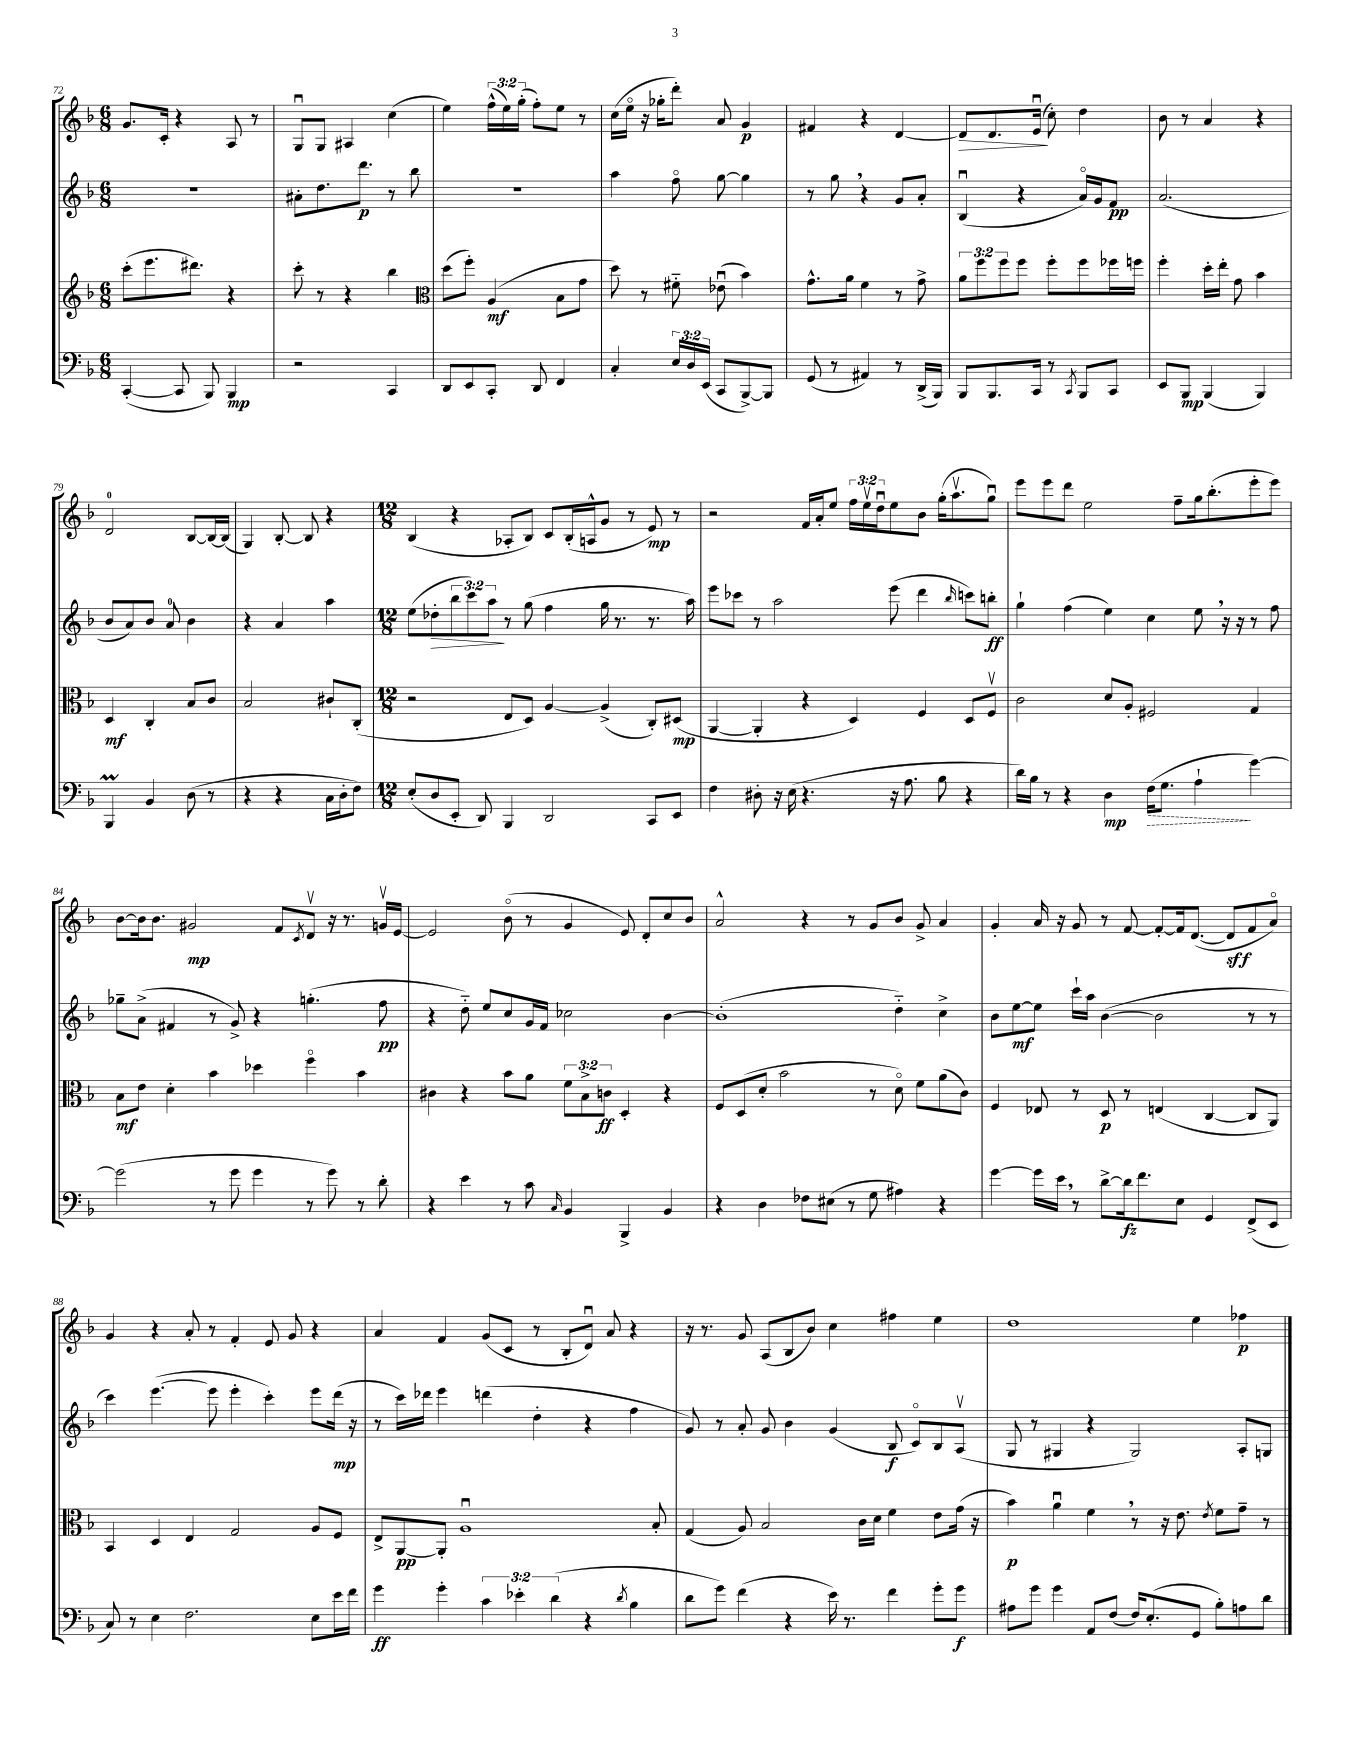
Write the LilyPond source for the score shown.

<<
\new StaffGroup <<
\new Staff = "s0" {
    \clef treble \key f \major \numericTimeSignature \time 6/8 \override Staff.TupletNumber.text = #tuplet-number::calc-fraction-text
    g'8. c'16-. r4 a8 r8 |
    g8\downbow g8 ais4 c''4( |
    e''4) \tuplet 3/2 { f''16-^( e''16) g''16-.( } f''8-.) e''8 r8 |
    c''16( e''16\flageolet r16 ges''16-. d'''8-.) a'8 g'4\p |
    fis'4 r4 d'4~ |
    d'8\> d'8. e'16\downbow\!( c''8-.) d''4 |
    bes'8 r8 a'4 r4 |
    d'2-0 bes8~ bes16~ bes16( |
    g4) bes8~-. bes8 r4 |
    \numericTimeSignature \time 12/8 bes4( r4 aes8-. bes8) c'8 bes16-.( a16-^ g'8 r8 e'8\mp) r8 |
    r2 f'16 a'16-. e''8 \tuplet 3/2 { f''16 e''16\upbow d''16\downbow } e''8 bes'8 g''16-.( a''8.\upbow g''8\downbow) |
    e'''8 e'''8 d'''8 e''2 f''8-- g''16 bes''8.-.( e'''8-. e'''8) |
    bes'8~ bes'16 bes'8. gis'2\mp f'8 \acciaccatura { c'8 } d'8\upbow r16 r8. g'16\upbow e'16~ |
    e'2 bes'8\flageolet( r8 g'4 e'8) d'8-. c''8 bes'8 |
    a'2-^ r4 r8 g'8 bes'8 g'8-> a'4 |
    g'4-. a'16 r16 g'8 r8 f'8~ f'8~-. f'16 d'8.~( d'8\sff f'8 a'8\flageolet) |
    g'4 r4 a'8-. r8 f'4-. e'8 g'8 r4 |
    a'4 f'4 g'8( c'8 r8 bes8-. d'8\downbow) a'8 r4 |
    r16 r8. g'8 a8( bes8 bes'8) c''4 fis''4 e''4 |
    d''1 e''4 fes''4\p \bar "|." |
}
\new Staff = "s1" {
    \clef treble \key f \major \numericTimeSignature \time 6/8 \override Staff.TupletNumber.text = #tuplet-number::calc-fraction-text
    R2. |
    ais'8-. d''8. d'''8.\p r8 bes''8 |
    R2. |
    a''4 f''8\flageolet g''8~ g''4 |
    r8 g''8 \breathe r4 g'8 a'8-. |
    bes4\downbow( r4 a'16\flageolet) g'16 f'8\pp |
    a'2.( |
    bes'8 a'8) bes'8 a'8-0 bes'4 |
    r4 a'4 a''4 |
    \numericTimeSignature \time 12/8 e''8( des''8-.\> \tuplet 3/2 { bes''8 c'''8) a''8\! } r8 g''8( f''4 g''16 r8. r8. a''16) |
    e'''8 ces'''8 r8 a''2 e'''8( d'''4 \grace { bes''16 } c'''8) b''8-.\ff |
    g''4-! f''4( e''4) c''4 e''8 \breathe r16 r16 r8 f''8 |
    ges''8-- a'8->( fis'4 r8 g'8->) r4 g''4.-.( f''8\pp |
    r4 d''8-_) e''8 c''8 g'16 f'16 ces''2 bes'4~ |
    bes'1-.( d''4-_) c''4-> |
    bes'8 e''8~\mf e''8 c'''16-! a''16 bes'4~( bes'2 r8 r8 |
    c'''4) e'''4.~( e'''8 e'''4-. c'''4-.) e'''8 d'''16\mp( r16 |
    r8 c'''16) des'''16 e'''4 d'''4( d''4-. r4 f''4 |
    g'8) r8 a'8-. g'8 bes'4 g'4( bes8\f c'8\flageolet) bes8 a8\upbow( |
    g8 r8 gis4 r4 gis2) a8-. g8 \bar "|." |
}
\new Staff = "s2" {
    \clef treble \key f \major \numericTimeSignature \time 6/8 \override Staff.TupletNumber.text = #tuplet-number::calc-fraction-text
    c'''8-.( e'''8. dis'''8.) r4 |
    c'''8-. r8 r4 bes''4 |
    \clef alto d''8( f''8-.) a4\mf( bes8 g'8 |
    d''8) r8 fis'8-_ ees'8\downbow( bes'4) |
    g'8.-^ a'16 f'4 r8 g'8-> |
    \tuplet 3/2 { a'8 f''8 f''8 } f''8 f''8-. f''8 fes''16 f''16 |
    f''4-. d''16-. e''16-. g'8 bes'4 |
    d4\mf c4-. bes8 c'8 |
    bes2 cis'8-! c8-.( |
    \numericTimeSignature \time 12/8 r2 e8 d8) a4~ a4->( c8-.) dis8\mp( |
    a,4~ a,4-. r4 d4) f4 d8 f8\upbow |
    c'2 d'8 a8-. fis2 g4 |
    bes8\mf e'8 d'4-. bes'4 des''4 f''4\flageolet bes'4 |
    cis'4 r4 bes'8 a'8 \tuplet 3/2 { f'8 bes8-> c'8\ff } d4-. r4 |
    f8 d8( d'8-. bes'2 r8 d'8\flageolet) f'8 a'8( c'8) |
    f4 ees8 r8 d8\p r8 e4( c4~ c8 a,8) |
    bes,4 d4 e4 g2 a8 f8 |
    e8-> a,8~\pp a,8-. a1\downbow bes8-. |
    g4( a8) bes2 c'16 d'16 f'4 e'8 g'16( r16 |
    bes'4\p) a'4\downbow f'4 \breathe r8 r16 e'8. \acciaccatura { e'8 } f'8 g'8-- r8 \bar "|." |
}
\new Staff = "s3" {
    \clef bass \key f \major \numericTimeSignature \time 6/8 \override Staff.TupletNumber.text = #tuplet-number::calc-fraction-text
    c,4~-.( c,8 bes,,8) bes,,4\mp |
    r2 c,4 |
    d,8 e,8 c,8-. d,8 f,4 |
    c4-. \tuplet 3/2 { e16 d16 e,16( } c,8 bes,,8~->) bes,,8 |
    g,8( r8 ais,4) r8 d,16->( bes,,16) |
    bes,,8 bes,,8. c,16 r8 \acciaccatura { c,8 } bes,,8 c,8 |
    e,8 bes,,8\mp bes,,4( bes,,4) |
    bes,,4\prall bes,4 d8( r8 |
    r4 r4 c16 d16-. f8) |
    \numericTimeSignature \time 12/8 e8-.( d8 e,8-. d,8) bes,,4 d,2 c,8 e,8 |
    f4 dis8-. r16 e16( r4. r16 a8. bes8 r4 |
    d'16) bes16 r8 r4 d4\mp \once \override Hairpin.style = #'dashed-line f16\>( g8. a4-!\! g'4~) |
    g'2( r8 g'8 g'4 r8 g'8) r8 d'8-. |
    r4 e'4 r8 c'8 \grace { c16 } bes,4 bes,,4-> bes,4 |
    r4 d4 fes8 eis8( r8 g8 ais4) r4 |
    g'4~ g'16 e'16 \breathe r8 d'8~-> d'16\fz f'8. e8 g,4 f,8->( e,8 |
    c8) r8 e4 f2. e8 e'16 f'16 |
    g'4\ff g'4-. \tuplet 3/2 { c'4 ees'4-. d'4( } r4 \acciaccatura { d'8 } bes4 |
    d'8 g'8) f'4( r4 e'16) r8. f'4 g'8-. g'8\f |
    ais8 g'8 g'4 a,8 f8( f16) e8.-.( g,8 bes8-.) a8 d'8 \bar "|." |
}
>>
>>
\layout { \context { \Score currentBarNumber = #72 } }
